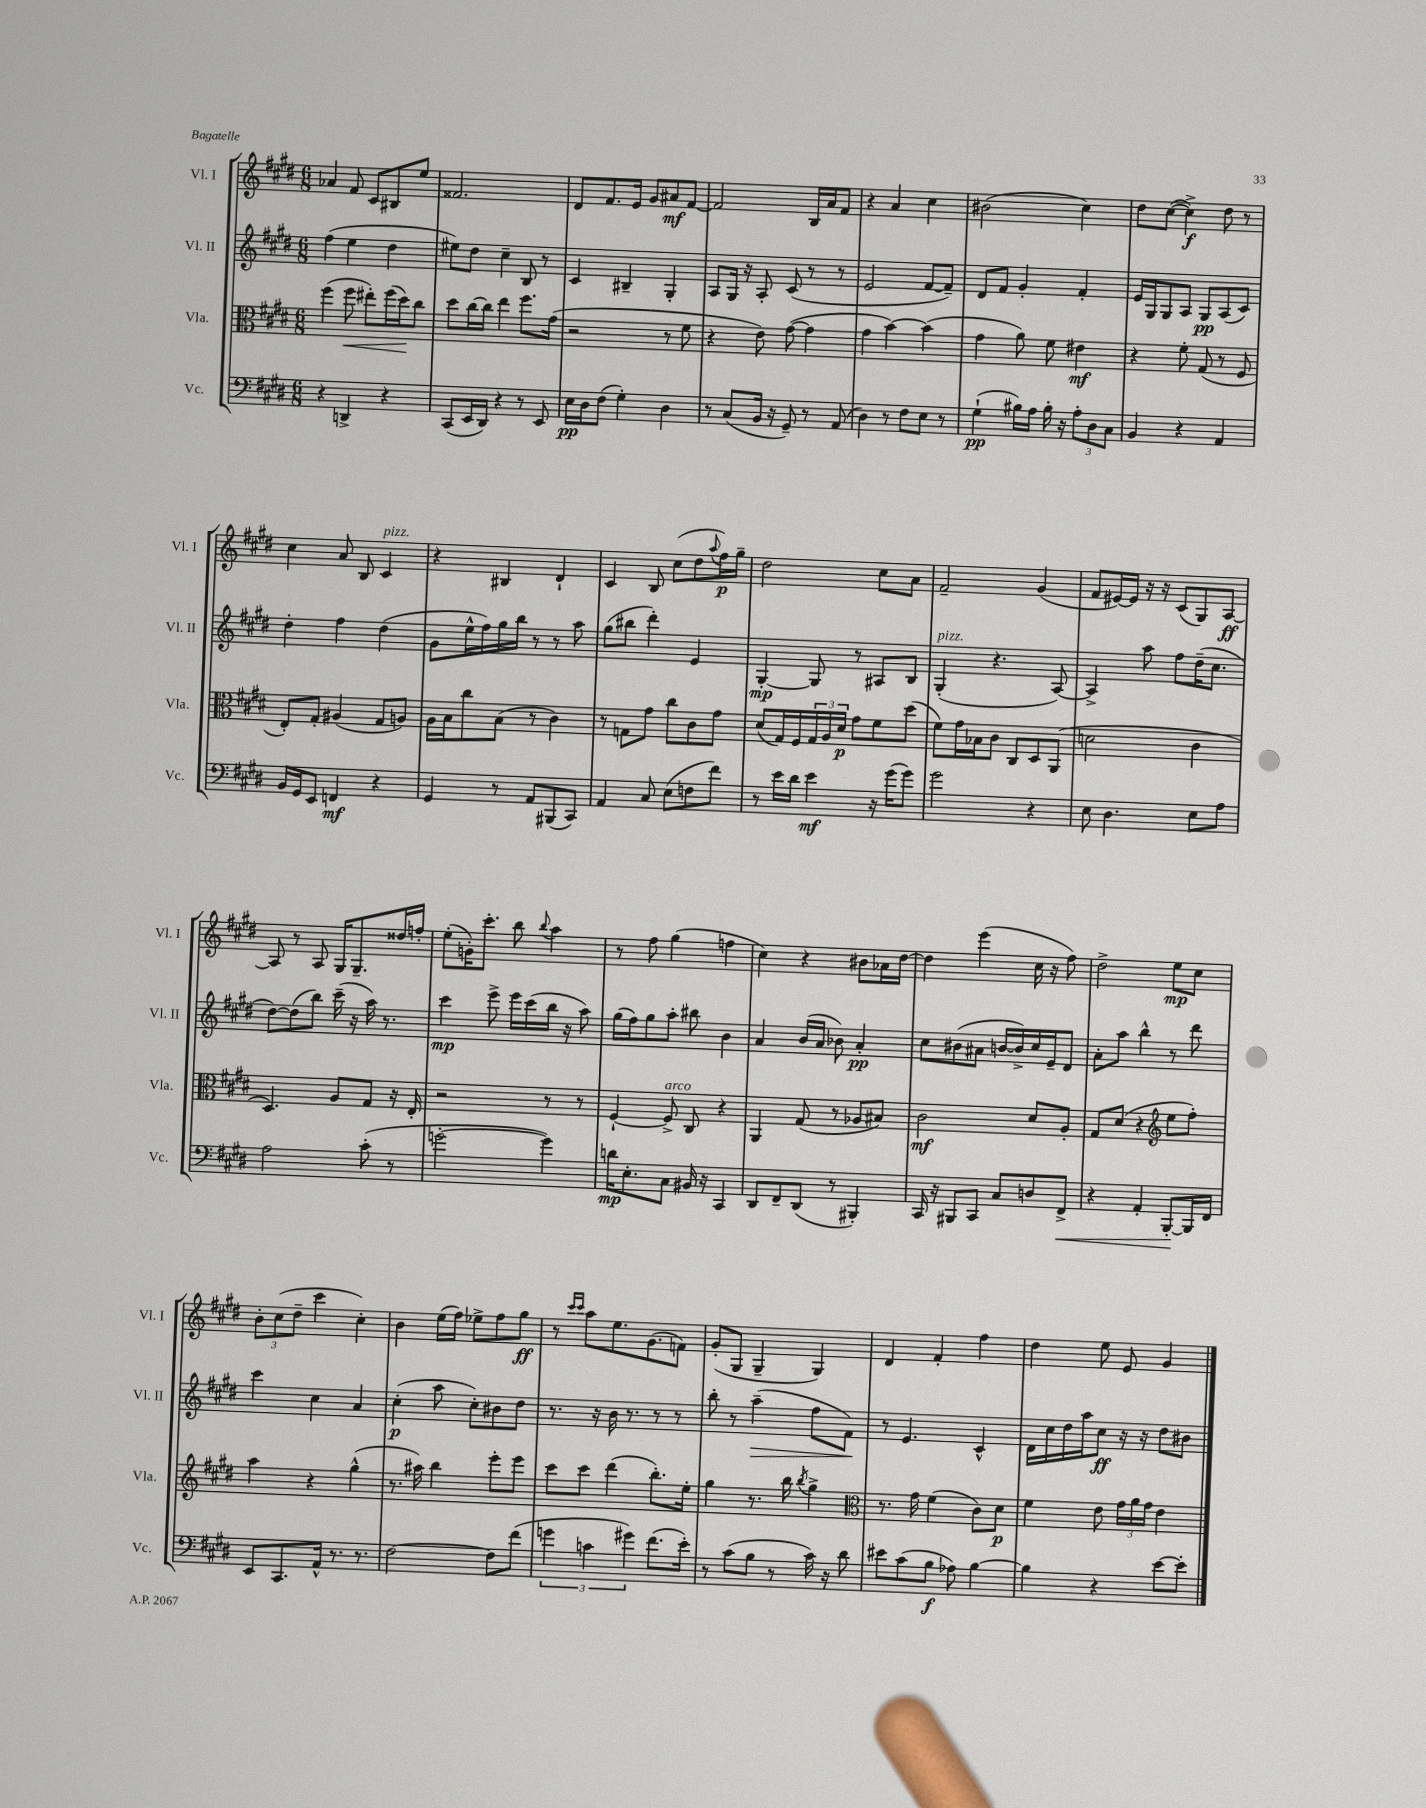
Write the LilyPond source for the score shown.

<<
\new StaffGroup <<
\new Staff = "s0" \with { instrumentName = "Vl. I" shortInstrumentName = "Vl. I" } {
    \clef treble \key e \major \numericTimeSignature \time 6/8
    aes'4 fis'8 cis'8 bis8 e''8 |
    fisis'2. |
    dis'8 fis'8. e'16 gis'8 ais'8\mf fis'8~ |
    fis'2 b16 a'16 fis'8 |
    r4 a'4 cis''4 |
    bis'2( cis''4) |
    dis''8 cis''8~( cis''4->\f) dis''8 r8 |
    cis''4 a'8 b8 cis'4^\markup { \italic "pizz." } |
    r4 bis4 dis'4-! |
    cis'4 b8 cis''8( dis''8 \appoggiatura { a''8 } fis''16\p) gis''16-- |
    dis''2 cis''8 a'8 |
    fis'2-- gis'4( |
    fis'8 eis'16~) eis'16 r16 r16 cis'8( gis8) a8~\ff |
    a8 r8 a8 gis16 gis8.-- disis''16 f''16-. |
    e''8-.( g'16-.) cis'''8.-. b''8 \appoggiatura { b''8 } a''4 |
    r8 fis''8 gis''4( f''4 |
    cis''4) r4 bis'8 aes'16 dis''16~ |
    dis''4 e'''4( cis''16 r16 fis''8) |
    dis''2-> e''8\mp cis''8 |
    \tuplet 3/2 { b'8-. cis''8( dis''8-- } cis'''4 cis''4-.) |
    b'4 e''16( fis''16) ees''8-> fis''8 gis''8\ff |
    r8 \grace { cis'''16 cis'''16 } a''8 e''8. gis'8.( f'8) |
    gis'8-.( gis8 gis4-- gis4) |
    dis'4 fis'4-. fis''4 |
    dis''4 e''8 e'8 gis'4 \bar "|." |
}
\new Staff = "s1" \with { instrumentName = "Vl. II" shortInstrumentName = "Vl. II" } {
    \clef treble \key e \major \numericTimeSignature \time 6/8
    fis''4( e''4 dis''4 |
    eis''8) dis''8 cis''4-- b8 r8 |
    cis'4 bis4-- gis4-. |
    a8 gis16 r16 a8-. cis'8( r8 r8 |
    e'2 fis'8~ fis'8--) |
    dis'8 fis'8 gis'4-. fis'4-. |
    e'16 gis16 gis8 a8 gis8\pp a8( cis'8) |
    dis''4-. fis''4 dis''4( |
    gis'8 e''16-^ fis''16) gis''16 b''16 r8 r8 a''8 |
    gis''8( bis''8 dis'''4-.) e'4 |
    gis4~-.\mp gis8 r8 ais8 b8 |
    gis4-.^\markup { \italic "pizz." }( r4. a8~) |
    a4-> a''8 fis''8 dis''16--( cis''8. |
    dis''8~) dis''8( b''8) cis'''16--( r16 a''16) r8. |
    cis'''4\mp e'''8-> e'''16 cis'''16( b''16 r16 a''8) |
    gis''16( fis''16) gis''8 a''8-. bis''8 b'4 |
    a'4 b'16( a'16 bes'8) a'4-.\pp |
    cis''8 bis'8( ais'8 b'16~ b'16->) cis''16 e'16-- dis'8 |
    a'8-. a''8 b''4-^ r8 dis'''8 |
    cis'''4 cis''4 a'4 |
    cis''4-.\p( a''8 cis''8-.) bis'8 dis''8 |
    r8. r16 b'16 r8. r8 r8 |
    b''8-. r8 a''4--\>( fis''8 fis'8\!) |
    r8 e'4. cis'4-^ |
    dis'16 cis''16 dis''16 a''16 cis''8\ff r16 r16 dis''8 bis'8 \bar "|." |
}
\new Staff = "s2" \with { instrumentName = "Vla." shortInstrumentName = "Vla." } {
    \clef alto \key e \major \numericTimeSignature \time 6/8
    fis''4( fis''8\< eis''8-.) fis''16( dis''16\!) cis''8 |
    dis''8 cis''16~ cis''16 e''4 fis''8. gis'16( |
    r2 r8 fis'8 |
    r4 e'8) gis'8~( gis'4 |
    gis'4 b'4~) b'4( |
    gis'4 a'8) fis'8 eis'4\mf |
    r4 fis'8-. gis8( r8 fis8 |
    e8-.) gis8-. ais4( gis8 a8) |
    a16 b16 cis''8 b8( r8 cis'4) |
    r8 g8 gis'8 cis''8 cis'8 gis'8 |
    dis'8( gis16) fis16 \tuplet 3/2 { gis16 a16 dis'16\p } gis'8 fis'8 dis''8( |
    fis'8) gis'16 bes16 cis'8 cis8 dis8 a,8( |
    d'2 cis'4 |
    dis4.) a8 gis8 r16 e16-. |
    r2 r8 r8 |
    fis4~-! fis8->^\markup { \italic "arco" } cis8 r4 |
    a,4 gis8( r8 aes8 bis8) |
    cis'2\mf dis'8 a8-. |
    gis8 dis'8( r4 \clef treble e''8 fis''8-.) |
    a''4 r4 gis''4-^( |
    r8. ais''16) b''4 e'''8-. e'''8 |
    cis'''8 cis'''8 dis'''4( b''8.-.) e''16-. |
    gis''4 r8. b''16 \acciaccatura { b''8 } gis''4-> |
    \clef alto r8. gis'16 fis'4( cis'8) dis'8\p |
    fis'4 e'8 \tuplet 3/2 { gis'16 a'16 gis'16 } e'4 \bar "|." |
}
\new Staff = "s3" \with { instrumentName = "Vc." shortInstrumentName = "Vc." } {
    \clef bass \key e \major \numericTimeSignature \time 6/8
    r4 d,4-> r4 |
    cis,8( e,16 dis,16) r4 r8 e,8 |
    e16\pp dis16 fis8( gis4-.) dis4 |
    r8 cis8( b,16 r16 gis,8--) r8 a,8( |
    dis4) r8 fis8 e8 r8 |
    gis4-!\pp( bis16) a16 bis16-. r16 \tuplet 3/2 { a8-. dis8 cis8 } |
    b,4 r4 a,4 |
    b,16 gis,16 e,8 f,4\mf r4 |
    gis,4 r8 a,8 bis,,8( cis,8) |
    a,4 cis8 e8( f8 fis'8) |
    r8 e'16 dis'16 e'4\mf r16 gis'16( gis'8) |
    gis'2 r4 |
    e8 dis4. e8 a8 |
    a2 cis'8-.( r8 |
    g'2~-. g'4) |
    d'16\mp e8.-. cis8 bis,16 r16 cis,4 |
    dis,8 fis,8-- dis,8( r8 bis,,4-.) |
    cis,16 r16 bis,,8 cis,8 cis8 d8 fis,8->\< |
    r4 a,4-. b,,8~-.\! b,,16 fis,16 |
    e,8 cis,8. a,16-^ r8. r8. |
    fis2~ fis8 fis'8( |
    \tuplet 3/2 { g'4 c'4 gis'4) } fis'8.( e'16-.) |
    r8 cis'8( b8 r8 cis'16) r16 dis'8 |
    eis'8 cis'8( b8\f aes8) b4~ |
    b4 r4 e'8~ e'8-. \bar "|." |
}
>>
>>
\layout { \context { \Score \remove "Bar_number_engraver" } }
